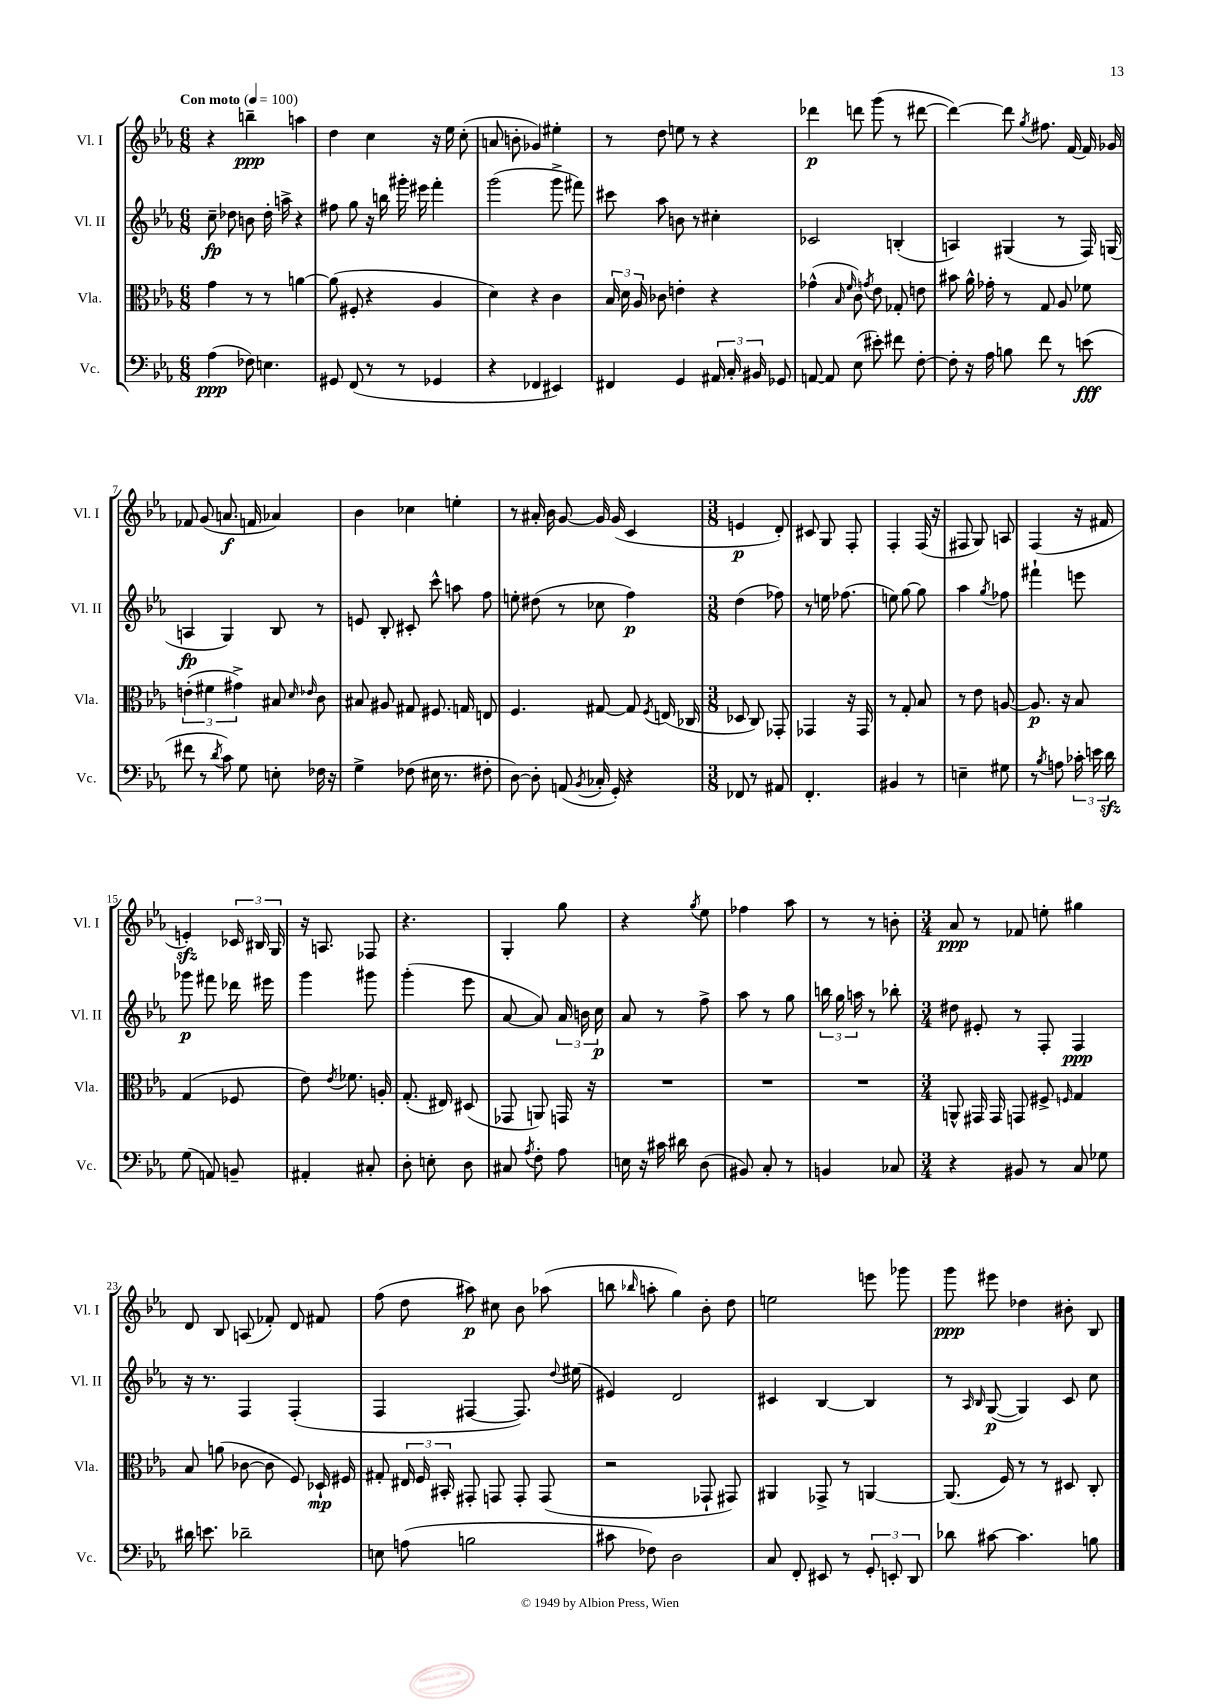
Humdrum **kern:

**kern	**kern	**kern	**kern
*staff4	*staff3	*staff2	*staff1
*clefF4	*clefC3	*clefG2	*clefG2
*k[b-e-a-]	*k[b-e-a-]	*k[b-e-a-]	*k[b-e-a-]
*M6/8	*M6/8	*M6/8	*M6/8
*MM100	*MM100	*MM100	*MM100
(4A-	4g	8cc~	4r
.	.	8dd-	.
8F-)	8r	8b	4bb~
4.E	8r	16dd-'	.
.	.	16aa^	.
.	[4a	4r	4aa
=	=	=	=
8GG#	(8a]	8ff#	4dd
(8FF	8F#'	8gg	.
8r	4r	16r	4cc
.	.	16bb	.
8r	.	16ggg#'	.
.	.	16eee#	.
4GG-	4A-	4fff'	16r
.	.	.	16ee-
.	.	.	(8cc'
=	=	=	=
4r	4d)	(2ggg	8a
.	.	.	8b'
4FF-	4r	.	4g-)
4EE#)	4c	8ggg^	4ee#'
.	.	8fff#)	.
=	=	=	=
4FF#	24B-	8ccc#	8r
.	24d	.	.
.	24A-	.	.
.	8c-	8aa-	8dd
4GG	4e'	8b	8ee
.	.	8r	8r
24AA#	4r	4cc#'	4r
24C'	.	.	.
24BB#	.	.	.
8GG-	.	.	.
=	=	=	=
[8AA	(4g-^^	2c-	4ddd-
8AA]	.	.	.
.	16qqB-	.	.
.	16qqf	.	.
(8E-	8c)	.	8ddd
.	8qg	.	.
8e#')	8e-	.	(8ggg
8f#	8G-'	(4B'	8r
[8F'	8e	.	[8ddd#
=	=	=	=
8F']	8b#	4A)	4ddd#_)
16r	16a-^^	.	.
16A-	16g-'	.	.
8B	8r	(4G#	8ddd#]
.	.	.	8qgg
8f	8G	.	8.ff#
8r	8A-	8r	.
.	.	.	[16f
(8e	8f-	16F)	16f]
.	.	(16G	16g-
=	=	=	=
8f#	(6e'	4A	8f-
8r	.	.	(8g
.	6f#	.	.
8qd	.	.	.
8c)	.	4G)	8.a
.	6g#^)	.	.
8G	.	.	.
.	.	.	16f
8E'	8B#	8B-	4a-)
.	16qqd	.	.
.	16qqe-	.	.
16F-	8c	8r	.
16r	.	.	.
=	=	=	=
4G^	8B#	8e	4b-
.	8A#	8B-'	.
(8F-	8G#	8c#'	4cc-
16E#	8.F#	8ccc^^	.
8.r	.	.	.
.	.	8aa	4ee'
.	16G	.	.
8F#'	8E	8ff	.
=	=	=	=
[8D)	4.F	8ee'	8r
8D']	.	(8dd#	16a#'
.	.	.	16b-
(8AA	.	8r	[8g
8qBB-	.	.	.
16C-'	[8G#	8cc-	16g]
16GG')	.	.	(16g
4r	8G#]	4ff)	4c
.	8qF	.	.
.	(16E	.	.
.	16C-	.	.
=	=	=	=
*M3/8	*M3/8	*M3/8	*M3/8
8FF-	8D-	(4dd	4e
8r	8C)	.	.
8AA#	8GG-'	8ff-)	8d')
=	=	=	=
4.FF'	4GG-	8r	8c#
.	.	16ee	8G
.	.	(8.ff-	.
.	16r	.	8F'
.	16GG-	.	.
=	=	=	=
4BB#	8r	8ee)	4F'
.	8G'	[8gg	.
8r	8B-	8gg]	(16F
.	.	.	16r
=	=	=	=
4E~	8r	4aa-	8F#
.	8e-	.	8G)
.	.	8qgg	.
8G#	[8A	8ff-	8A
=	=	=	=
8r	8.A]	4fff#`	(4F
8qB-	.	.	.
8A	.	.	.
.	16r	.	.
24c-'	8B-	8eee	16r
24e	.	.	.
.	.	.	16f#
24d	.	.	.
=	=	=	=
(8G	(4G	8ggg-	4e')
8AA)	.	8fff#	.
8BB~	8F-	16ddd-	24c-
.	.	.	24B#
.	.	16eee#	.
.	.	.	24G
=	=	=	=
4AA#'	8e-)	4ggg	16r
.	.	.	8.A
.	8qe-	.	.
.	8.f-	.	.
8C#'	.	8ggg#	8F-
.	16A'	.	.
=	=	=	=
8D'	(8.G'	(4ggg'	4.r
8E'	.	.	.
.	16E#)	.	.
8D	(8D#	8eee-	.
=	=	=	=
8C#	8GG-	[8a-	4G'
8qA-	.	.	.
8F'	8AA)	8a-])	.
8A-	16GG	24a-	8gg
.	.	24b	.
.	16r	.	.
.	.	24cc	.
=	=	=	=
16E	4.r	8a-	4r
16r	.	.	.
16c#	.	8r	.
16d#	.	.	.
.	.	.	8qgg
(8D	.	8ff^	8ee-
=	=	=	=
8BB#)	4.r	8aa-	4ff-
8C'	.	8r	.
8r	.	8gg	8aa-
=	=	=	=
4BB	4.r	24bb	8r
.	.	24gg	.
.	.	24aa	.
.	.	8r	8r
8C-	.	8bb-'	8b'
=	=	=	=
*M3/4	*M3/4	*M3/4	*M3/4
4r	8AA^^	8dd#	8a-
.	16GG#	8e#'	8r
.	16GG#	.	.
8BB#	8GG	8r	8f-
8r	8F#^	8F'	8ee'
.	16qqF	.	.
8C	4G	4F	4gg#
8G-	.	.	.
=	=	=	=
16d#	8B-	16r	8d
8.e	.	8.r	.
.	(8a	.	8B-
2d-~	[8c-	4F	(8A
.	8c-]	.	8f-')
.	8F)	(4F'	8d
.	16D-`	.	8f#
.	16F#	.	.
=	=	=	=
8E	8G#'	4F	(8ff
(8A	24E#	.	8dd
.	24F	.	.
.	24BB#'	.	.
2B	8GG#'	[4F#	8aa#)
.	8GG	.	8cc#
.	8GG'	8.F#])	8b-
.	(8GG	.	(8aa-
.	.	8qqdd	.
.	.	(16ee#	.
=	=	=	=
8c#	2r	4e#)	8bb
.	.	.	16qqbb-
8F-)	.	.	8aa'
2D	.	2d	4gg)
.	8GG-`	.	8b-'
.	8GG#)	.	8dd
=	=	=	=
8C	4AA#	4c#	2ee
8FF'	.	.	.
8EE#	8GG-^	[4B-	.
8r	8r	.	.
12GG'	[4AA	4B-]	8eee
12EE'	.	.	.
.	.	.	8ggg-
12DD	.	.	.
=	=	=	=
8d-	(8.AA]	8r	8ggg
.	.	16qqA-	.
.	.	16qqB-	.
[8c#	.	([8G	8eee#
.	16F)	.	.
4.c#]	8r	4G])	4dd-
.	8r	.	.
.	8D#	8c	8b#'
8B	8C'	8cc	8B-
==	==	==	==
*-	*-	*-	*-
